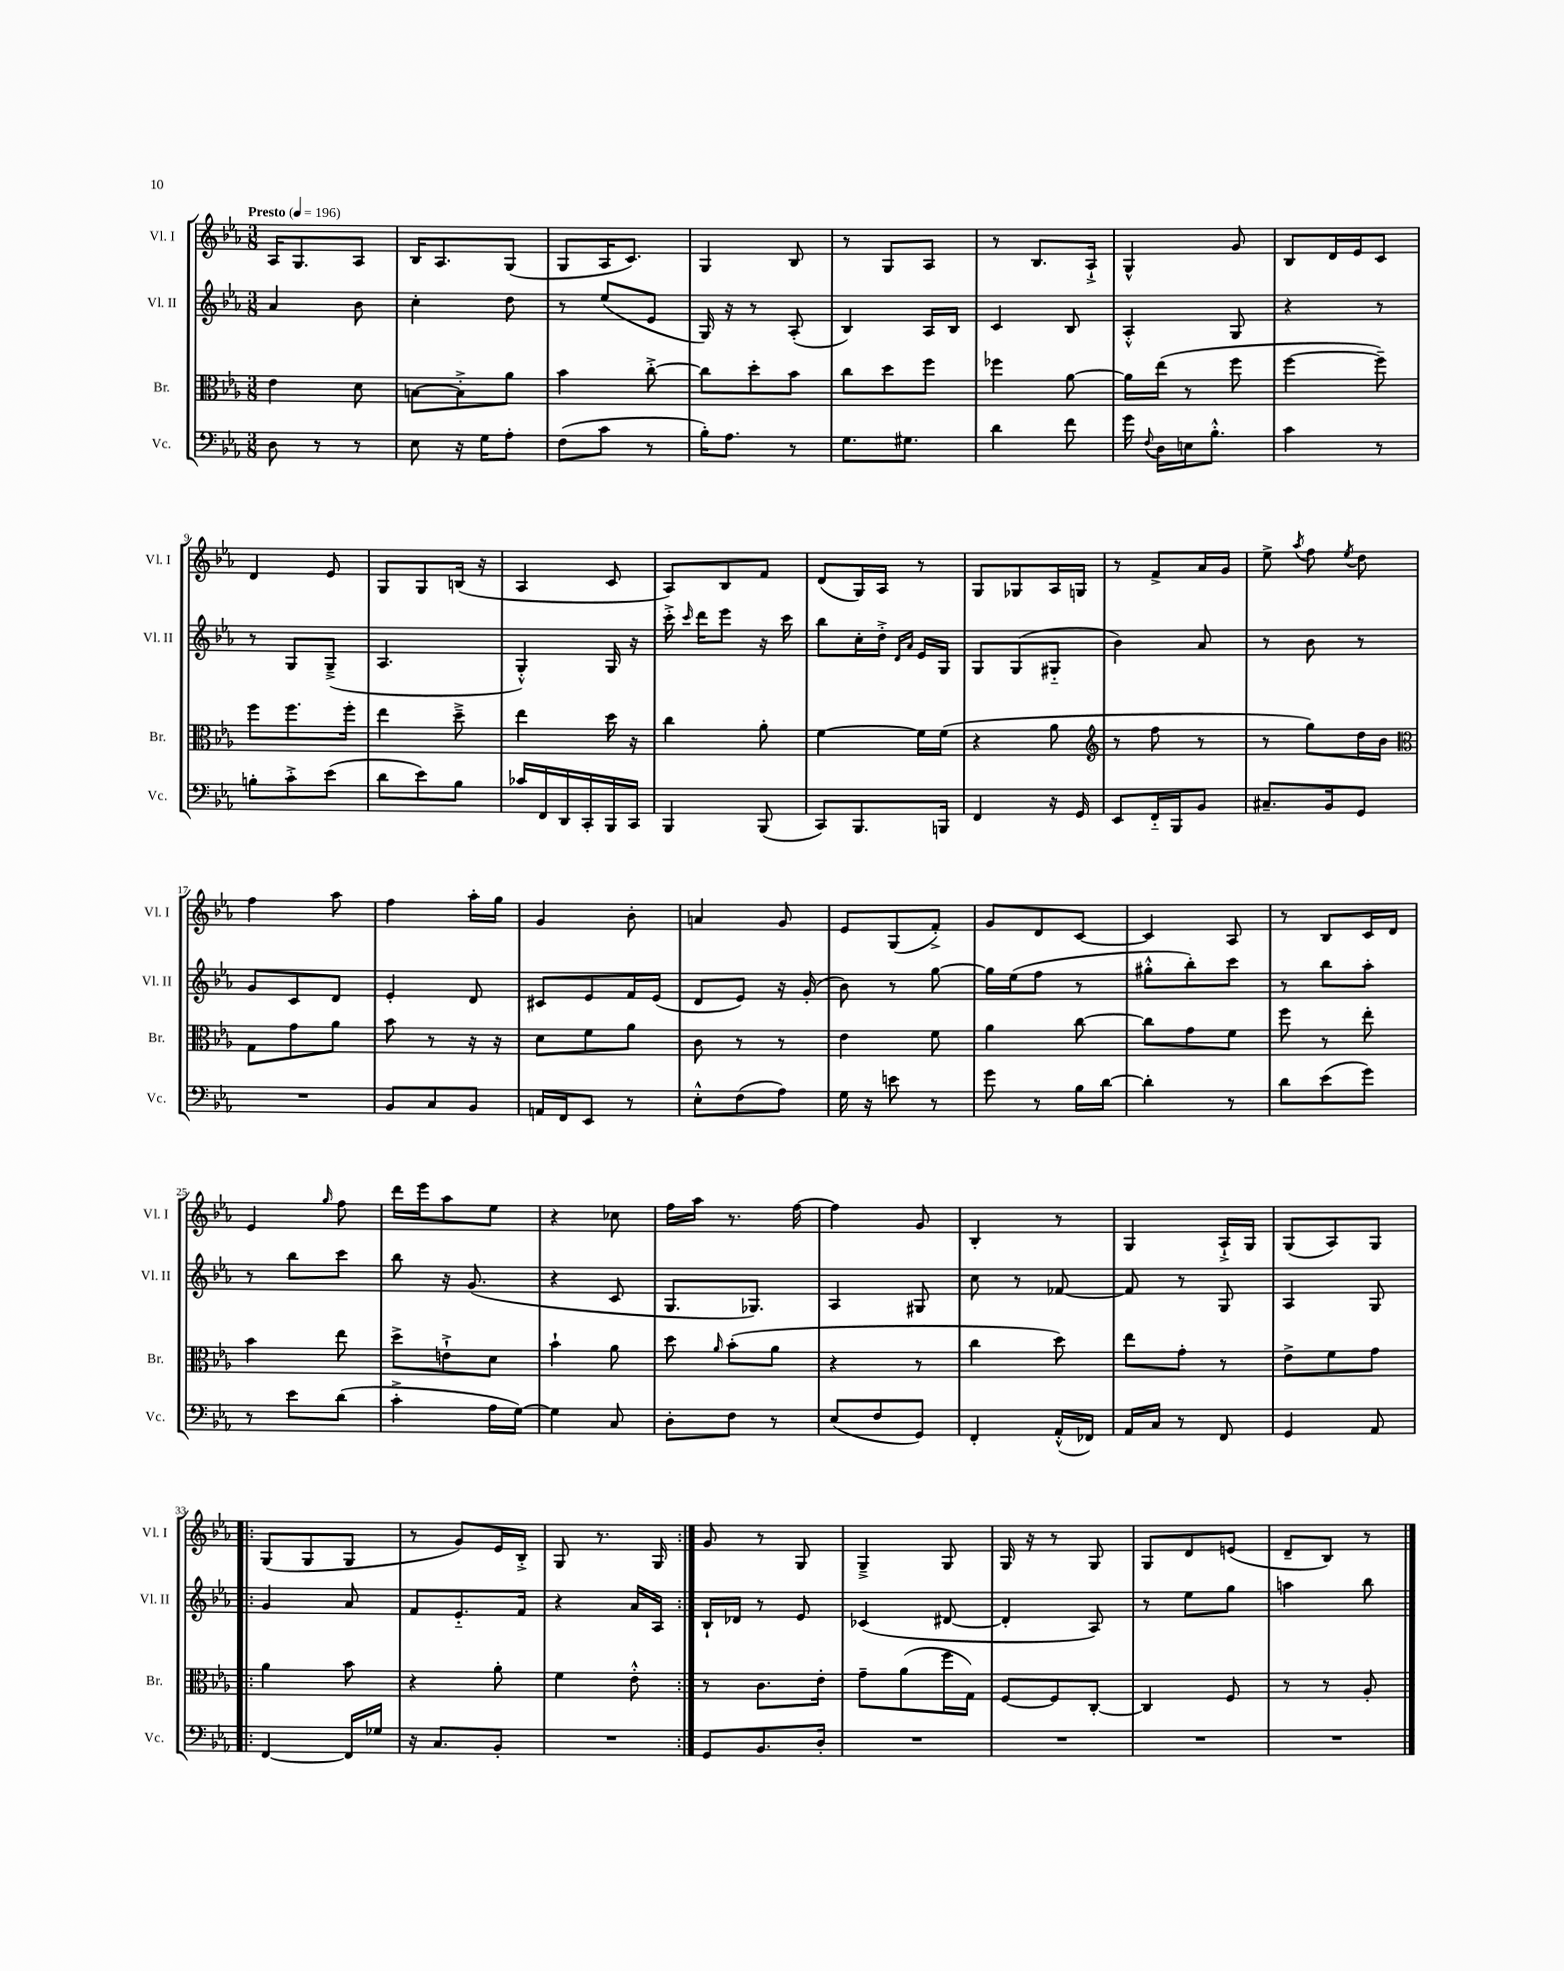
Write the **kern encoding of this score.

**kern	**kern	**kern	**kern
*staff4	*staff3	*staff2	*staff1
*clefF4	*clefC3	*clefG2	*clefG2
*k[b-e-a-]	*k[b-e-a-]	*k[b-e-a-]	*k[b-e-a-]
*M3/8	*M3/8	*M3/8	*M3/8
*MM196	*MM196	*MM196	*MM196
8D	4e-	4a-	16A-
.	.	.	8.G
8r	.	.	.
8r	8d	8b-	8A-
=	=	=	=
8E-	[8B	4cc'	16B-
.	.	.	8.A-
16r	8B'^]	.	.
16G	.	.	.
8A-'	8a-	8dd	(8G
=	=	=	=
(8F	4b-	8r	8G
8c	.	(8ee-	16A-
.	.	.	8.c)
8r	[8cc'^	8e-	.
=	=	=	=
16B-')	8cc]	16G)	4G
8.A-	.	16r	.
.	8dd'	8r	.
8r	8b-	(8A-'	8B-
=	=	=	=
8.G	8cc	4B-)	8r
.	8dd	.	8G
8.G#	.	.	.
.	8ff	16A-	8A-
.	.	16B-	.
=	=	=	=
4d	4ff-	4c	8r
.	.	.	8.B-
8f	[8a-	8B-	.
.	.	.	16A-`^
=	=	=	=
16g	16a-]	4A-'^^	4G^^
8qqF	.	.	.
16D	(16ee-	.	.
16E	8r	.	.
8.B-'^^	.	.	.
.	8ff	8G	8g
=	=	=	=
4c	[4ff	4r	8B-
.	.	.	16d
.	.	.	16e-
8r	8ff~])	8r	8c
=	=	=	=
8B'	8ff	8r	4d
8c'^	8.ff	8G	.
(8e-	.	(8G~^	8e-
.	16ff'	.	.
=	=	=	=
8d	4ee-	4.A-	8G
8e-)	.	.	8G
8B-	8dd~^	.	(16B
.	.	.	16r
=	=	=	=
16c-	4ee-	4G'^^)	4A-
16FF	.	.	.
16DD	.	.	.
16CC'	.	.	.
16BBB-	16dd	16G	8c
16CC	16r	16r	.
=	=	=	=
4BBB-	4cc	16ccc'^	8A-)
.	.	16qqccc	.
.	.	16ddd	.
.	.	8eee-	8B-
(8BBB-	8a-'	16r	8f
.	.	16ccc	.
=	=	=	=
8CC)	[4f	8bb-	(8d
8.BBB-	.	16cc'	16G)
.	.	16dd'^	16A-
.	.	16qqd	.
.	.	16qqa-	.
.	16f]	16e-	8r
16BBB	(16f	16G	.
=	=	=	=
4FF	4r	8G	8G
.	.	(8G	8G-
16r	8a-	8G#'~	16A-
16GG	.	.	16G
=	=	=	=
*	*clefG2	*	*
8EE-	8r	4b-)	8r
16FF'~	8ff	.	8f^
16BBB-	.	.	.
8BB-	8r	8a-	16a-
.	.	.	16g
=	=	=	=
8.C#~	8r	8r	8ee-^
.	.	.	8qaa-
.	8gg)	8b-	8ff
16BB-	.	.	.
.	.	.	8qee-
8GG	16dd	8r	8dd
.	16b-	.	.
=	=	=	=
*	*clefC3	*	*
4.r	8G	8g	4ff
.	8g	8c	.
.	8a-	8d	8aa-
=	=	=	=
8BB-	8b-	4e-'	4ff
8C	8r	.	.
8BB-	16r	8d	16aa-'
.	16r	.	16gg
=	=	=	=
16AA	8d	8c#	4g
16FF	.	.	.
8EE-	8f	8e-	.
8r	8a-	16f	8b-'
.	.	(16e-	.
=	=	=	=
8E-'^^	8c	8d	4a
(8F	8r	8e-)	.
8A-)	8r	16r	8g
.	.	(16g'	.
=	=	=	=
16G	4e-	8b-)	8e-
16r	.	.	.
8e	.	8r	(8G
8r	8f	[8gg	8f'^)
=	=	=	=
8g	4a-	16gg]	8g
.	.	(16ee-	.
8r	.	8ff	8d
16B-	[8cc	8r	[8c
[16d	.	.	.
=	=	=	=
4d']	8cc]	8gg#'^^	4c]
.	8g	8bb-')	.
8r	8f	8ccc	8A-
=	=	=	=
8d	8ff	8r	8r
(8e-	8r	8bb-	8B-
8g)	8ee-'	8aa-'	16c
.	.	.	16d
=	=	=	=
8r	4b-	8r	4e-
8e-	.	8bb-	.
.	.	.	16qqgg
(8d	8ee-	8ccc	8ff
=	=	=	=
4c'^	8dd^	8bb-	16ddd
.	.	.	16eee-
.	8e`^	16r	8aa-
.	.	(8.g	.
16A-	8d	.	8ee-
[16G)	.	.	.
=	=	=	=
4G]	4b-`	4r	4r
8C	8a-	8c	8cc-
=	=	=	=
8D'	8dd	8.G	16ff
.	.	.	16aa-
.	16qqa-	.	.
8F	(8b-'	.	8.r
.	.	8.G-)	.
8r	8a-	.	.
.	.	.	[16ff
=	=	=	=
(8E-	4r	4A-	4ff]
8F	.	.	.
8GG)	8r	8G#	8g
=	=	=	=
4FF'	4cc	8cc	4B-'
.	.	8r	.
(16AA-'^^	8dd)	[8f-	8r
16FF-)	.	.	.
=	=	=	=
16AA-	8ee-	8f-]	4G
16C	.	.	.
8r	8g'	8r	.
8FF	8r	8G	16A-`^
.	.	.	16G
=	=	=	=
4GG	8e-^	4A-	(8G
.	8f	.	8A-)
8AA-	8g	8G	8G
=!|:	=!|:	=!|:	=!|:
[4FF	4a-	4g	(8G
.	.	.	8G
16FF]	8b-	8a-	8G
16G-	.	.	.
=	=	=	=
16r	4r	8f	8r
8.C	.	.	.
.	.	8.e-'~	8g)
8BB-'	8a-'	.	16e-
.	.	16f	16B-'^
=	=	=	=
4.r	4f	4r	8G
.	.	.	8.r
.	8e-'^^	16a-	.
.	.	16A-	16G
=:|!	=:|!	=:|!	=:|!
8GG	8r	16B-`	8g
.	.	16d-	.
8.BB-	8.c	8r	8r
.	.	8e-	8G
16D'	16e-'	.	.
=	=	=	=
4.r	8g~	(4c-	4G~^
.	(8a-	.	.
.	16ff	[8d#	8G
.	16G)	.	.
=	=	=	=
4.r	[8F	4d#']	16G
.	.	.	16r
.	8F]	.	8r
.	[8C'	8A-)	8G
=	=	=	=
4.r	4C]	8r	8G
.	.	8ee-	8d
.	8F	8gg	(8e
=	=	=	=
4.r	8r	4aa	8d~
.	8r	.	8B-)
.	8A-'	8bb-	8r
==	==	==	==
*-	*-	*-	*-
